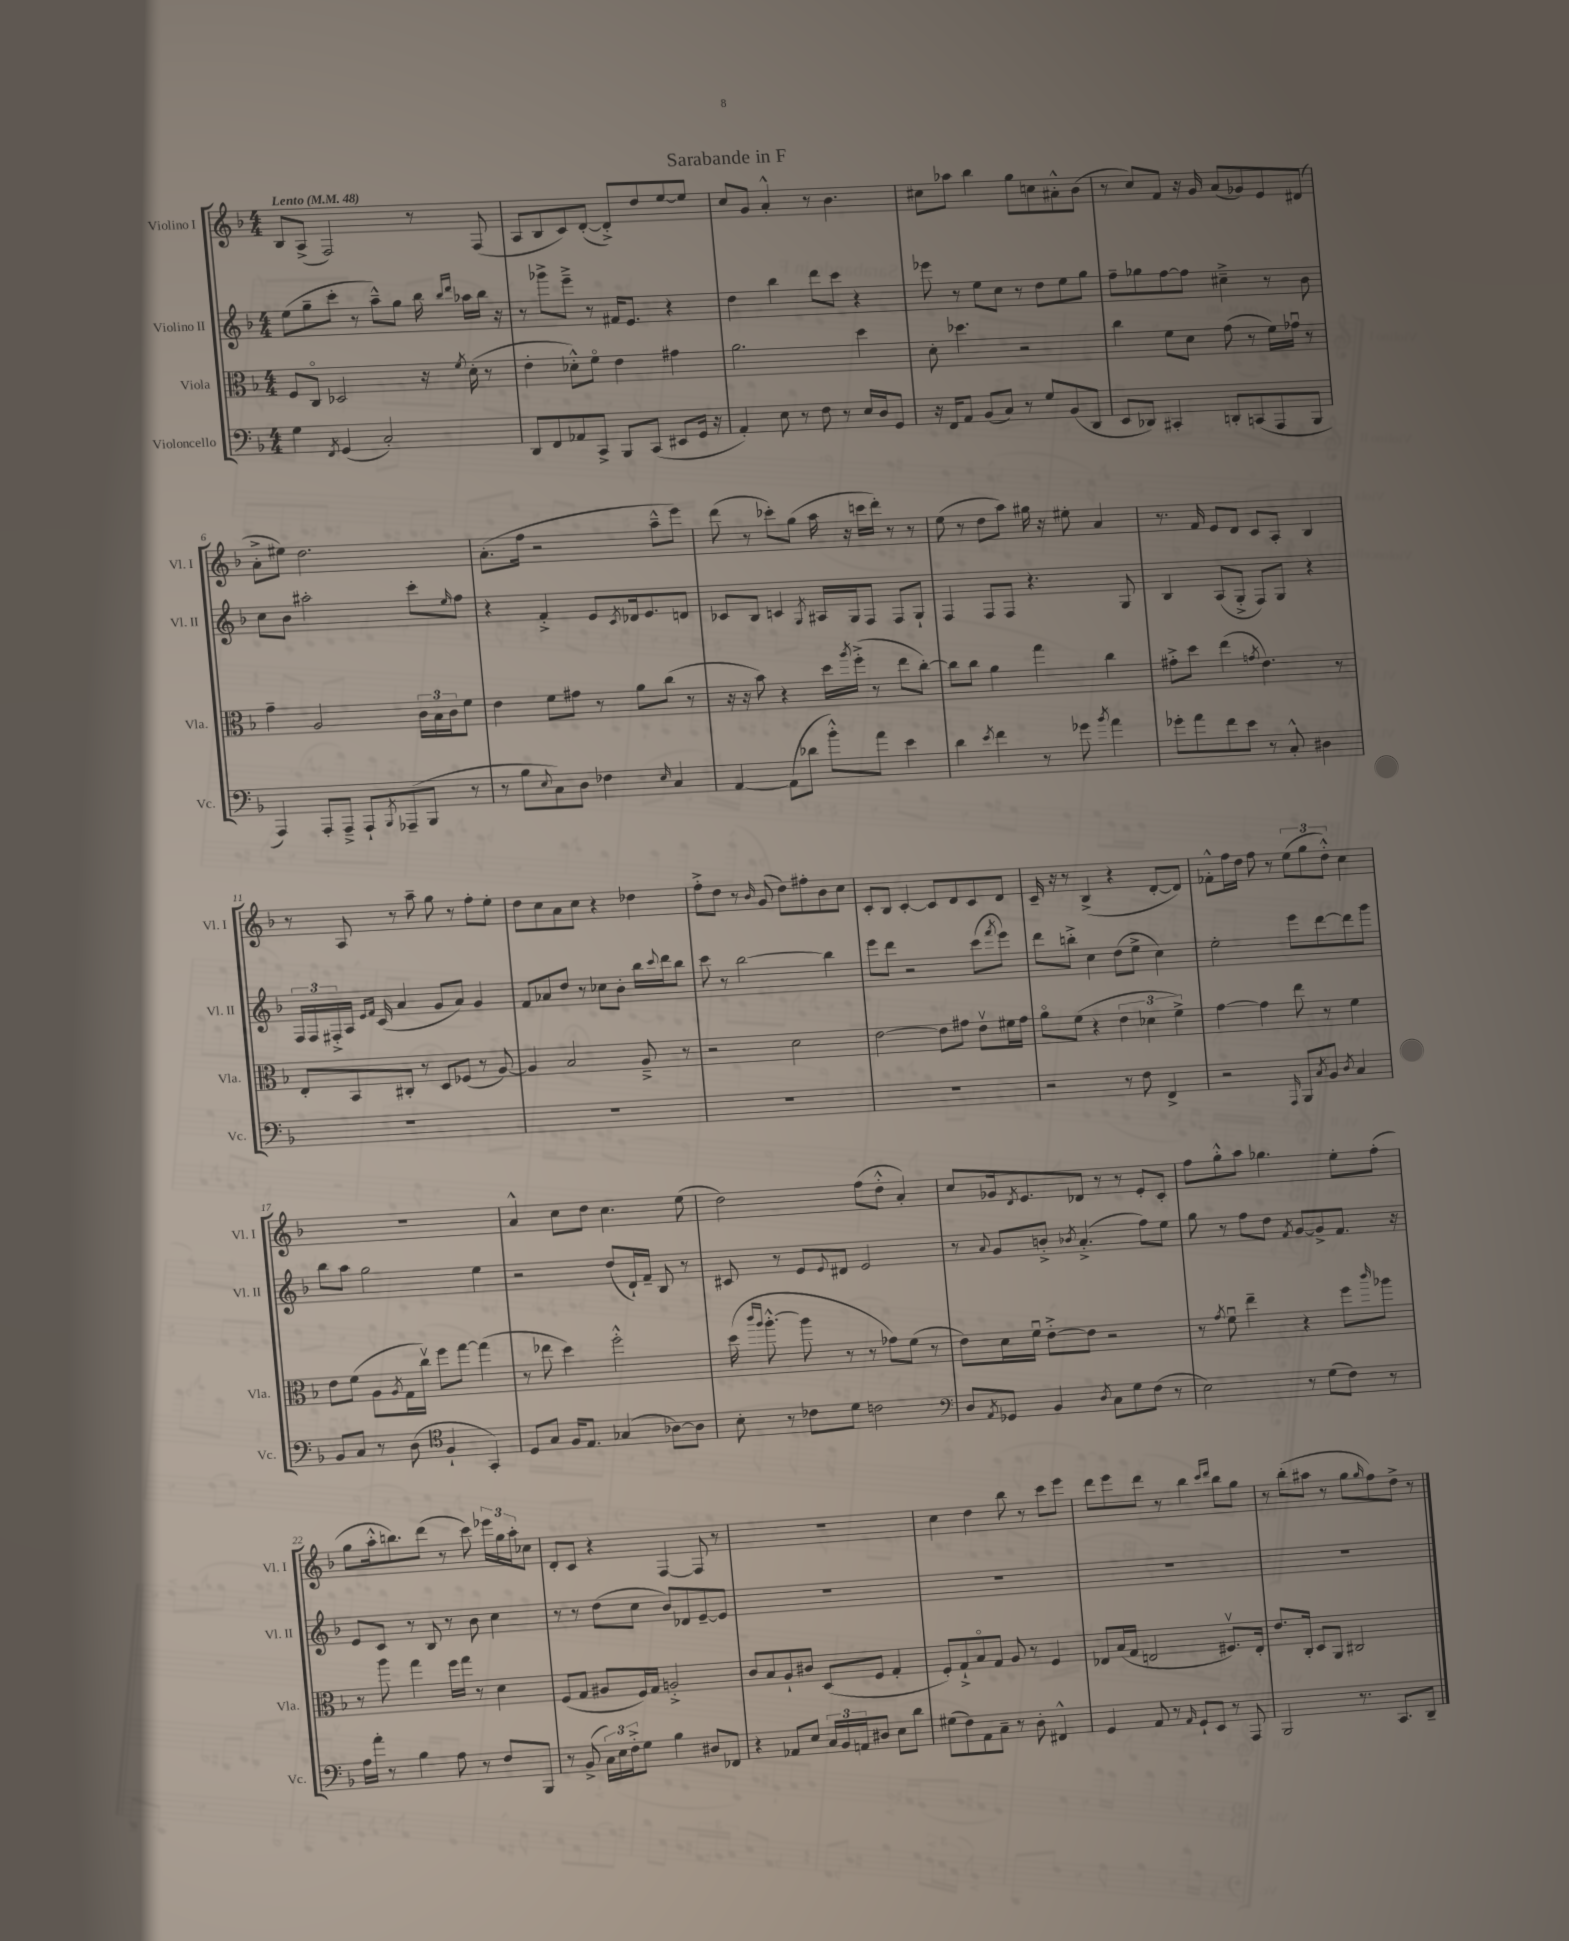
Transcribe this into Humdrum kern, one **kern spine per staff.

**kern	**kern	**kern	**kern
*staff4	*staff3	*staff2	*staff1
*clefF4	*clefC3	*clefG2	*clefG2
*k[b-]	*k[b-]	*k[b-]	*k[b-]
*M4/4	*M4/4	*M4/4	*M4/4
*MM48	*MM48	*MM48	*MM48
4G\	8F/L	(8ee\L	8B-/L
.	8Co/J	8gg~\	(8A^/J
8qFF/	.	.	.
(4GG/	2D-/	8ccc'\J	2F/)
.	.	8r	.
2C'/)	.	8aa~^^\L)	.
.	.	8gg\J	.
.	16r	16bb-\	8r
.	.	16qqbb-/LL	.
.	8qf/	16qqddd/JJ	.
.	(16d'\	16aa-\LL	.
.	8r	16bb-\JJ	(8F/
.	.	16r	.
=	=	=	=
8DD/L	4e'\	8r	8A/L
8FF/	.	8ggg-^\L	8B-/
8AA-/	8d-'^^\L)	8eee~^\J	8c/)
8CC^/J	8fo\J	8r	([8d'/J
8BBB-/L	4e\	16f#/LK	8d'^/]L)
.	.	8.e/J	.
(8CC/J	.	.	8dd/
8EE#/L	4g#\	4r	[8ee/
16GG/Jk	.	.	8ee/]J
16r	.	.	.
=	=	=	=
4AA'/)	2.a\	4dd\	8cc/L
.	.	.	8g/J
8E\	.	4bb-\	4a'^^/
8r	.	.	.
8F\	.	8ddd\L	8r
8r	.	8ccc\J	4.b-\
16E/LL	4dd\	4r	.
16D/J	.	.	.
8GG/J	.	.	.
=	=	=	=
16r	8d'\	8eee-\	8cc#\L
16FF/LK	.	.	.
8AA/J	4.dd-\	8r	8aa-\J
(8BB-/L	.	8ee\L	4bb-\
8C/J)	.	8cc\J	.
8r	2r	8r	8gg\L
8G/L	.	8dd\L	8cc\
(8BB-/	.	8ee\	8a#'^^\
8DD/J	.	8gg\J	(8b-\J
=	=	=	=
8EE/L	4cc\	8ff~\L	8r
8DD-/J)	.	8gg-\	8cc/L)
4CC#'/	8f\L	[8ff\	8f/J
.	8d\J	8ff\]J	16r
.	.	.	16g/
8DD'/L	(8g\	4cc#~^\	(8a/L
(8CC/	8r	.	8g-/)
8AAA/	16f\LL)	8r	8e/
.	16g-u\JJ	.	.
8BBB-/J	8r	8b-\	(8d#/J
=	=	=	=
4AAA/)	4g~\	8cc\L	8a'^\L
.	.	8b-\J	8ee#\J)
8AAA'/L	2A/	2aa#'\	2.dd\
8AAA~^/J	.	.	.
8AAA`/L	.	.	.
8qBBB-/	.	.	.
(8AAA-~/	.	.	.
8BBB-/J	24c\LL	8ccc'\L	.
.	24B-\	.	.
.	24c\J	.	.
.	.	16qqee/	.
8r	8f\J	8ff\J	.
=	=	=	=
8r	4e\	4r	(8.a'\L
8B-\L	.	.	.
.	.	.	16ff\Jk
8qqE/	.	.	.
8C\)	8f\L	4f'^/	2r
8D\J	8g#\J	.	.
4F-\	8r	8e/L	.
.	.	8qc/	.
.	8a\L	16d-/k	.
.	.	8.e/	.
16qqE/	.	.	.
4C/	(8cc\J	.	8aa~^^\L
.	8r	8d/J	8eee\J)
=	=	=	=
[4AA/	16r	8c-/L	(8ddd\
.	16r	.	.
.	8b-\)	8B-/J	8r
(8AA\]L	4r	4c/	8ccc-'\L)
8d-\J	.	.	(8gg\J
.	.	8qG/	.
8b-'^^\L)	16dd\LL	16A#/LL	16aa\
.	8qaa/	.	.
.	(16ff'^\JJ	16G/J	16r
8a\J	8r	8F/J	16ccc\LL
.	.	.	16ddd'\JJ)
4e\	8ee\L	8F/L	8r
.	[8cc'\J)	8G`/J	8r
=	=	=	=
4d\	8cc\]L	4F/	(8ee\
.	8cc\J	.	8r
8qe/	.	.	.
4f\	4a\	8F/L	8dd\L
.	.	8F/J	8aa\J)
8r	4gg\	4.r	16gg#\
.	.	.	16r
8g-\	.	.	8ee#'\
8qb-/	.	.	.
4a\	4cc\	.	4a/
.	.	8G/	.
=	=	=	=
8g-'\L	8g#'^\L	4B-/	8.r
8a\	8dd\J	.	.
.	.	.	16f/
8f\	(4ee\	(8A/L	8e/L
8e\J	.	8G'^/J	8d/J
.	8qg/	.	.
8r	4.e\)	8F/L)	8c/L
8C'^^/	.	8G/J	8A'/J
4D#\	.	4r	4B-/
.	8r	.	.
=	=	=	=
1r	8E'/L	24F/LL	8r
.	.	24F/	.
.	.	24F#'^/	.
.	8BB-/	16A/JJ	8A/
.	.	16qqe/LL	.
.	.	16qqf/JJ	.
.	.	(16c/	.
.	8C#'/J	4a/	8r
.	8r	.	8aa~\
.	8D/L	8g/L	8gg\
.	(8F-/J	8a/J)	8r
.	8r	4g/	8ff'\L
.	[8A/)	.	8ee'\J
=	=	=	=
1r	4A/]	8f/L	8dd\L
.	.	8a-/	8cc\
.	2B-/	8dd/J	8a\
.	.	8r	8cc\J
.	.	8cc-\L	4r
.	.	8b-'\J	.
.	8A~^/	16bb-\LL	4dd-\
.	.	8qqccc/	.
.	.	16ddd\J	.
.	8r	8bb-\J	.
=	=	=	=
1r	2r	8ccc\	8ff'^\L
.	.	8r	8dd\J
.	.	[2bb-\	8r
.	.	.	16qqb-/
.	.	.	(8g/
.	2d\	.	8dd\L)
.	.	.	8ff#'\
.	.	4bb-\]	8b-\
.	.	.	8cc\J
=	=	=	=
1r	[2e\	8eee\L	8c'/L
.	.	8ddd\J	8B-/J
.	.	2r	[4c'/
.	8e\]L	.	8c/]L
.	8g#\J	.	8d/
.	8ev\L	(8ccc\L	8c/
.	.	8qfff/	.
.	16f#\L	8eee\J)	8d/J
.	16g#\JJ	.	.
=	=	=	=
2r	8ao\L	8ddd\L	16c~/
.	.	.	16r
.	(8f\J	8bb'^\J	8r
.	4r	4cc\	(4B-^/
8r	6e\	(8dd\L	4r
8F\	.	8ee^\J	.
.	6d-\	.	.
4FF^/	.	4cc\)	[8d'/L
.	6f^\)	.	.
.	.	.	8d/]J)
=	=	=	=
2r	[4g\	2ee'\	8f-'^^\L
.	.	.	16ff\L
.	.	.	16dd\JJ
.	4g\]	.	8ff\
.	.	.	8r
16qqAAA/	.	.	.
8BBB-/L	8ee\	8eee\L	(12ee\L
.	.	.	12gg\
8qC/	.	.	.
8BB-/J	8r	[8ddd\	.
.	.	.	12dd'^^\J)
8qD/	.	.	.
4C/	4f\	8ddd\]	4cc\
.	.	8ggg\J	.
=	=	=	=
8BB-/L	8e\L	8bb-\L	1r
8C/J	(8f\J	8aa\J	.
8r	8A\L	2gg\	.
.	8qA/	.	.
(8D\	16G\L	.	.
.	16ccv\JJ)	.	.
*clefC4	*	*	*
4F`/	8ff\L	.	.
.	[8gg\J	.	.
4GG'/)	(4gg\]	4ee\	.
=	=	=	=
8D/L	8r	2r	4a^^/
8G/J	8ee-\	.	.
16F/LK	4dd\)	.	8cc\L
8.E/J	.	.	.
.	.	.	8dd\J
(4G-/	2ff'^^\	(8dd/L	4.cc\
.	.	16d`/L)	.
.	.	16f~/JJ	.
[8A-\L)	.	8B-/	.
8A-\]J	.	8r	(8ee\
=	=	=	=
8B-'\	(16dd\	8c#/	2dd\)
.	16qqccc/LL	.	.
.	16qqaa/JJ	.	.
.	[8.aa'^^\	.	.
8r	.	8r	.
8c-\L	8aa\]	8e/L	.
.	.	8qqe/	.
8d\J	8r	8d#/J	.
2c\	8r	2e/	(8ff\L
.	8g-\L)	.	8dd'^^\J
.	(8f\J	.	4a'/)
.	8r	.	.
=	=	=	=
*clefF4	*	*	*
8D/L	8e\L)	8r	8cc/L
8qAA/	.	8qqa/	.
8GG-/J	16d\L	8g/L	16g-/k
.	.	.	8qd/
.	16fu\JJ	.	8.e/
4BB-/	[8e'^\L	8b'^/J	.
.	.	8qb-/	.
.	8e\]J	(4.a'^/	8d-/J
8qD/	.	.	.
8C\L	2r	.	8r
8G\	.	.	8r
(8F\J	.	8ff\L)	8e'/L
8r	.	8ee\J	8c'/J
=	=	=	=
2E\)	8r	8gg\	8ff\L
.	8qg/	.	.
.	8fu\	8r	8gg'^^\
.	4ee~\	8ff\L	8aa\J
.	.	8dd\J	4.gg-\
.	.	8qf/	.
8r	4r	[8g/L	.
(8G\L	.	8g^/]	.
8F\J)	8ff\L	8.f/J	8ee'\L
.	16qqccc/	.	.
8r	8aa-\J	.	(8ff'\J
.	.	16r	.
=	=	=	=
16A\LL	8r	8e/L	8gg\L
16a'\JJ	.	.	.
8r	8aa\	8c/J	16aa'^^\k
.	.	.	8.bb\)
4B-\	4gg\	8r	.
.	.	8B-/	(8ddd\J
8A\	16ff\LL	8r	8r
.	16gg\JJ	.	.
8r	8r	8b-\	8ccc\)
8F/L	4d\	4cc\	24eee-\LL
.	.	.	24gg\
.	.	.	24aa'\J
8BBB-/J	.	.	8cc-\J
=	=	=	=
8r	(8F/L	8r	8d'/L
(8BB-^/	8G/J	8r	8c/J
24C\LL)	8A#/L	(8dd\L	4r
24E\	.	.	.
24F'^\J	.	.	.
8G\J	16F/L)	8cc\J	.
.	16G/JJ	.	.
4B-\	2A'^/	8b-/L)	[4F/
.	.	8d-/	.
8D#/L	.	[8e~/	8F/]
8FF-/J	.	8e/]J	8r
=	=	=	=
4r	8c/L	1r	1r
.	8B-/	.	.
8AA-/L	8A`/	.	.
8E/J	8c#/J	.	.
24C/LL	(8D/L	.	.
24BB-/	.	.	.
24AA/J	.	.	.
8D#/J	8F/J	.	.
8E\L	4G'/	.	.
8d\J	.	.	.
=	=	=	=
(8G#\L	8F'/L)	1r	4cc\
8F\)	8G`^/	.	.
8AA\	8B-o/	.	4dd\
8C~\J	8G/J	.	.
8r	8A/	.	8bb-\
8D'\	8r	.	8r
4FF#^^/	4F/	.	8ccc\L
.	.	.	8eee\J
=	=	=	=
4GG/	8E-/L	1r	8ddd\L
.	(16B-/L	.	8eee\
.	16G/JJ	.	.
8AA/	2E/	.	8ddd\J
8r	.	.	8r
16qqAA/	.	.	.
8GG`/L	.	.	4bb-\
8EE/J	.	.	.
.	.	.	16qqccc/LL
.	.	.	16qqddd/JJ
8r	8.F#v/L)	.	8bb-\L
8AAA/	.	.	8gg\J
.	16E'/Jk	.	.
=	=	=	=
2BBB-/	8.e/L	1r	8r
.	.	.	(8bb-'\L
.	16C'/Jk	.	.
.	8D/L	.	8aa#\J
.	8AA/J	.	8r
8.r	2C#/	.	8gg\L
.	.	.	16qqgg/
.	.	.	8ff\)
8.CC/L	.	.	.
.	.	.	8dd^\J
8DD~/J	.	.	8r
==	==	==	==
*-	*-	*-	*-
